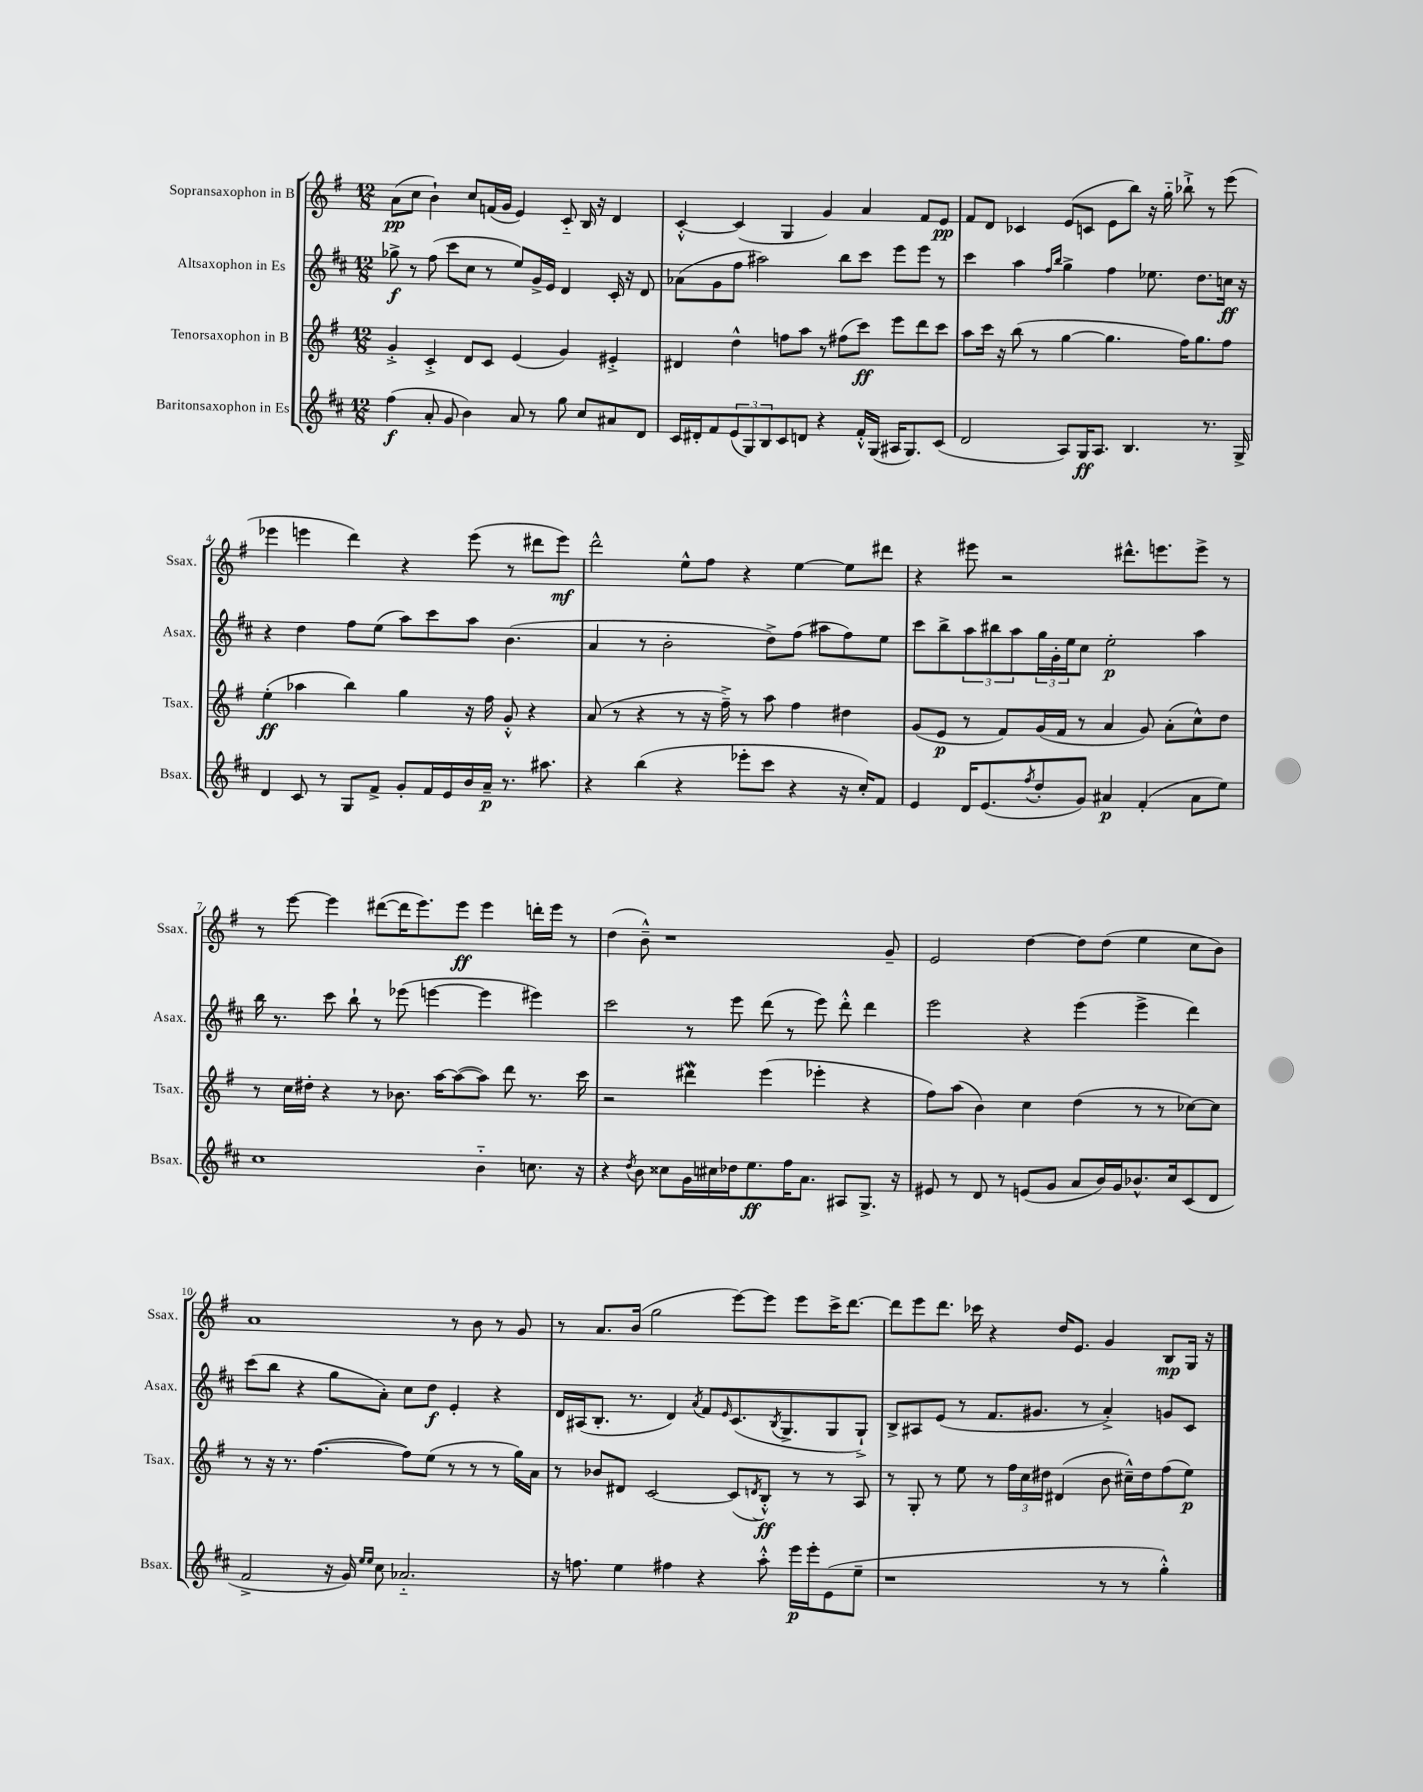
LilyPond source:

<<
\new StaffGroup <<
\new Staff = "s0" \with { instrumentName = "Sopransaxophon in B" shortInstrumentName = "Ssax." } {
    \clef treble \key g \major \numericTimeSignature \time 12/8
    a'8\pp( c''8 b'4-!) c''8 f'16( g'16 e'4) c'8-_ b16 r16 d'4 |
    c'4~-.-^ c'4( g4 g'4) a'4 fis'8 e'8\pp |
    fis'8 d'8 ces'4 e'8( c'8 e'8 b''8) r16 g''16-_ bes''8-!-> r8 e'''8( |
    ees'''4 e'''4 d'''4) r4 e'''8( r8 dis'''8 e'''8\mf) |
    d'''2-^ e''8-^ fis''8 r4 e''4~ e''8 dis'''8 |
    r4 eis'''8 r2 dis'''8.-^ e'''8. e'''8-> r8 |
    r8 e'''8~ e'''4 dis'''8~( dis'''16 e'''8.) e'''8\ff e'''4 d'''16-. e'''16 r8 |
    d''4( b'8---^) r1 g'8-- |
    e'2 d''4~ d''8 d''8( e''4 c''8 b'8) |
    a'1 r8 b'8 r8 g'8 |
    r8 a'8. b'16( g''2 e'''8~) e'''8 e'''8 c'''16-> d'''8.~ |
    d'''8 e'''8 d'''8. ces'''16 r4 d''16 e'8. g'4 b8\mp g16 r16 \bar "|." |
}
\new Staff = "s1" \with { instrumentName = "Altsaxophon in Es" shortInstrumentName = "Asax." } {
    \clef treble \key d \major \numericTimeSignature \time 12/8
    ges''8->\f r8 fis''8( cis'''8 cis''8 r8 e''8) g'16-> e'16 d'4 cis'16-. r16 d'8 |
    aes'8( g'8 fis''8 ais''2) b''8 cis'''8 e'''8 e'''8 r8 |
    cis'''4 a''4 \grace { fis''16 b''16 } g''4-> fis''4 ees''8. d''8. c''16\ff r16 |
    r4 d''4 fis''8 e''8( a''8) cis'''8 a''8 b'4.( |
    a'4 r8 b'2-. d''8->) fis''8( ais''8 fis''8) e''8 |
    cis'''8 b''8-> \tuplet 3/2 { a''8 bis''8 a''8 } \tuplet 3/2 { g''16 g'16-. e''16 } cis''8 e''2-.\p a''4 |
    b''16 r8. cis'''8 b''8-! r8 ees'''8( e'''4~ e'''4 eis'''4) |
    cis'''2 r8 e'''8 d'''8( r8 e'''8) d'''8-.-^ d'''4 |
    e'''2 r4 e'''4( e'''4-> d'''4) |
    cis'''8( b''8 r4 g''8 a'8-.) cis''8 d''8\f e'4-. r4 |
    d'16 ais16( b8.-. r8. d'4) \acciaccatura { a'8 } fis'8 \grace { e'16 } cis'8.( \acciaccatura { b8 } g8.-> g8 g8-!->) |
    b8-> ais8 e'8( r8 fis'8. gis'8. r8 a'4-.->) g'8 cis'8 \bar "|." |
}
\new Staff = "s2" \with { instrumentName = "Tenorsaxophon in B" shortInstrumentName = "Tsax." } {
    \clef treble \key g \major \numericTimeSignature \time 12/8
    g'4-.-> c'4-.-> d'8 c'8 e'4( g'4) eis'4-.-> |
    dis'4 d''4-^ f''8 a''8 r8 fis''8( c'''8\ff) e'''8 d'''8 c'''8 |
    a''8 c'''16 r16 b''8( r8 g''4~ g''4. fis''16) g''8. fis''8 |
    e''4-.\ff( aes''4 b''4) g''4 r16 fis''16 g'8-.-^ r4 |
    a'8( r8 r4 r8 r16 fis''16--->) r8 a''8 fis''4 dis''4 |
    g'8( e'8\p r8 fis'8) g'16( fis'16 r8 a'4 g'8) a'8-.( c''8-^) d''8 |
    r8 c''16 dis''16-. r4 r8 bes'8. a''16~ a''8~( a''8) d'''8 r8. c'''16 |
    r2 dis'''4\mordent e'''4( ees'''4-. r4 |
    fis''8) a''8( b'4) c''4 d''4( r8 r8 ces''8~) ces''8 |
    r8 r16 r8. fis''4.~( fis''8) e''8( r8 r8 r8 g''16) a'16 |
    r8 bes'8 dis'8 c'2~ c'8( \acciaccatura { d'8 } b8-.-^\ff) r8 r8 a8 |
    r8 g8-. r8 e''8 r8 \tuplet 3/2 { fis''16 c''16 dis''16 } dis'4( b'8 cis''16---^) dis''16 fis''8( e''8\p) \bar "|." |
}
\new Staff = "s3" \with { instrumentName = "Baritonsaxophon in Es" shortInstrumentName = "Bsax." } {
    \clef treble \key d \major \numericTimeSignature \time 12/8
    fis''4\f( a'8-. g'8 b'4) a'8 r8 g''8 cis''8 ais'8 d'8 |
    cis'16 dis'16-. fis'8 \tuplet 3/2 { e'8( g8) b8 } cis'8 d'8 r4 fis'16-.-^ g16( ais16 g8.) cis'8( |
    d'2 a8) g16\ff a8. b4. r8. g16-> |
    d'4 cis'8 r8 g8 fis'8-> g'8-. fis'16 e'16 b'16 a'16--\p r8. ais''8. |
    r4 b''4( r4 ees'''8-. cis'''8 r4 r16 cis''16-.) fis'8 |
    e'4 d'16 e'8.( \acciaccatura { fis''8 } d''8-. g'8) ais'4\p fis'4-.( ais'8 e''8) |
    cis''1 b'4-_ c''8. r16 |
    r4 \acciaccatura { d''8 } b'8 cisis''8 g'16 cis''16 des''16 e''8.\ff fis''16 a'8. ais8 g8.-> r16 |
    eis'8 r8 d'8 r8 e'8( g'8 a'8 b'16) g'16 bes'8.-^ cis''16 cis'8( d'8 |
    fis'2-> r16 g'16) \grace { e''16 e''16 } cis''8 aes'2.-_ |
    r16 f''8. e''4 fis''4 r4 a''8-.-^ e'''16\p e'''16-. e'8( e''8-- |
    r1 r8 r8 g''4-.-^) \bar "|." |
}
>>
>>
